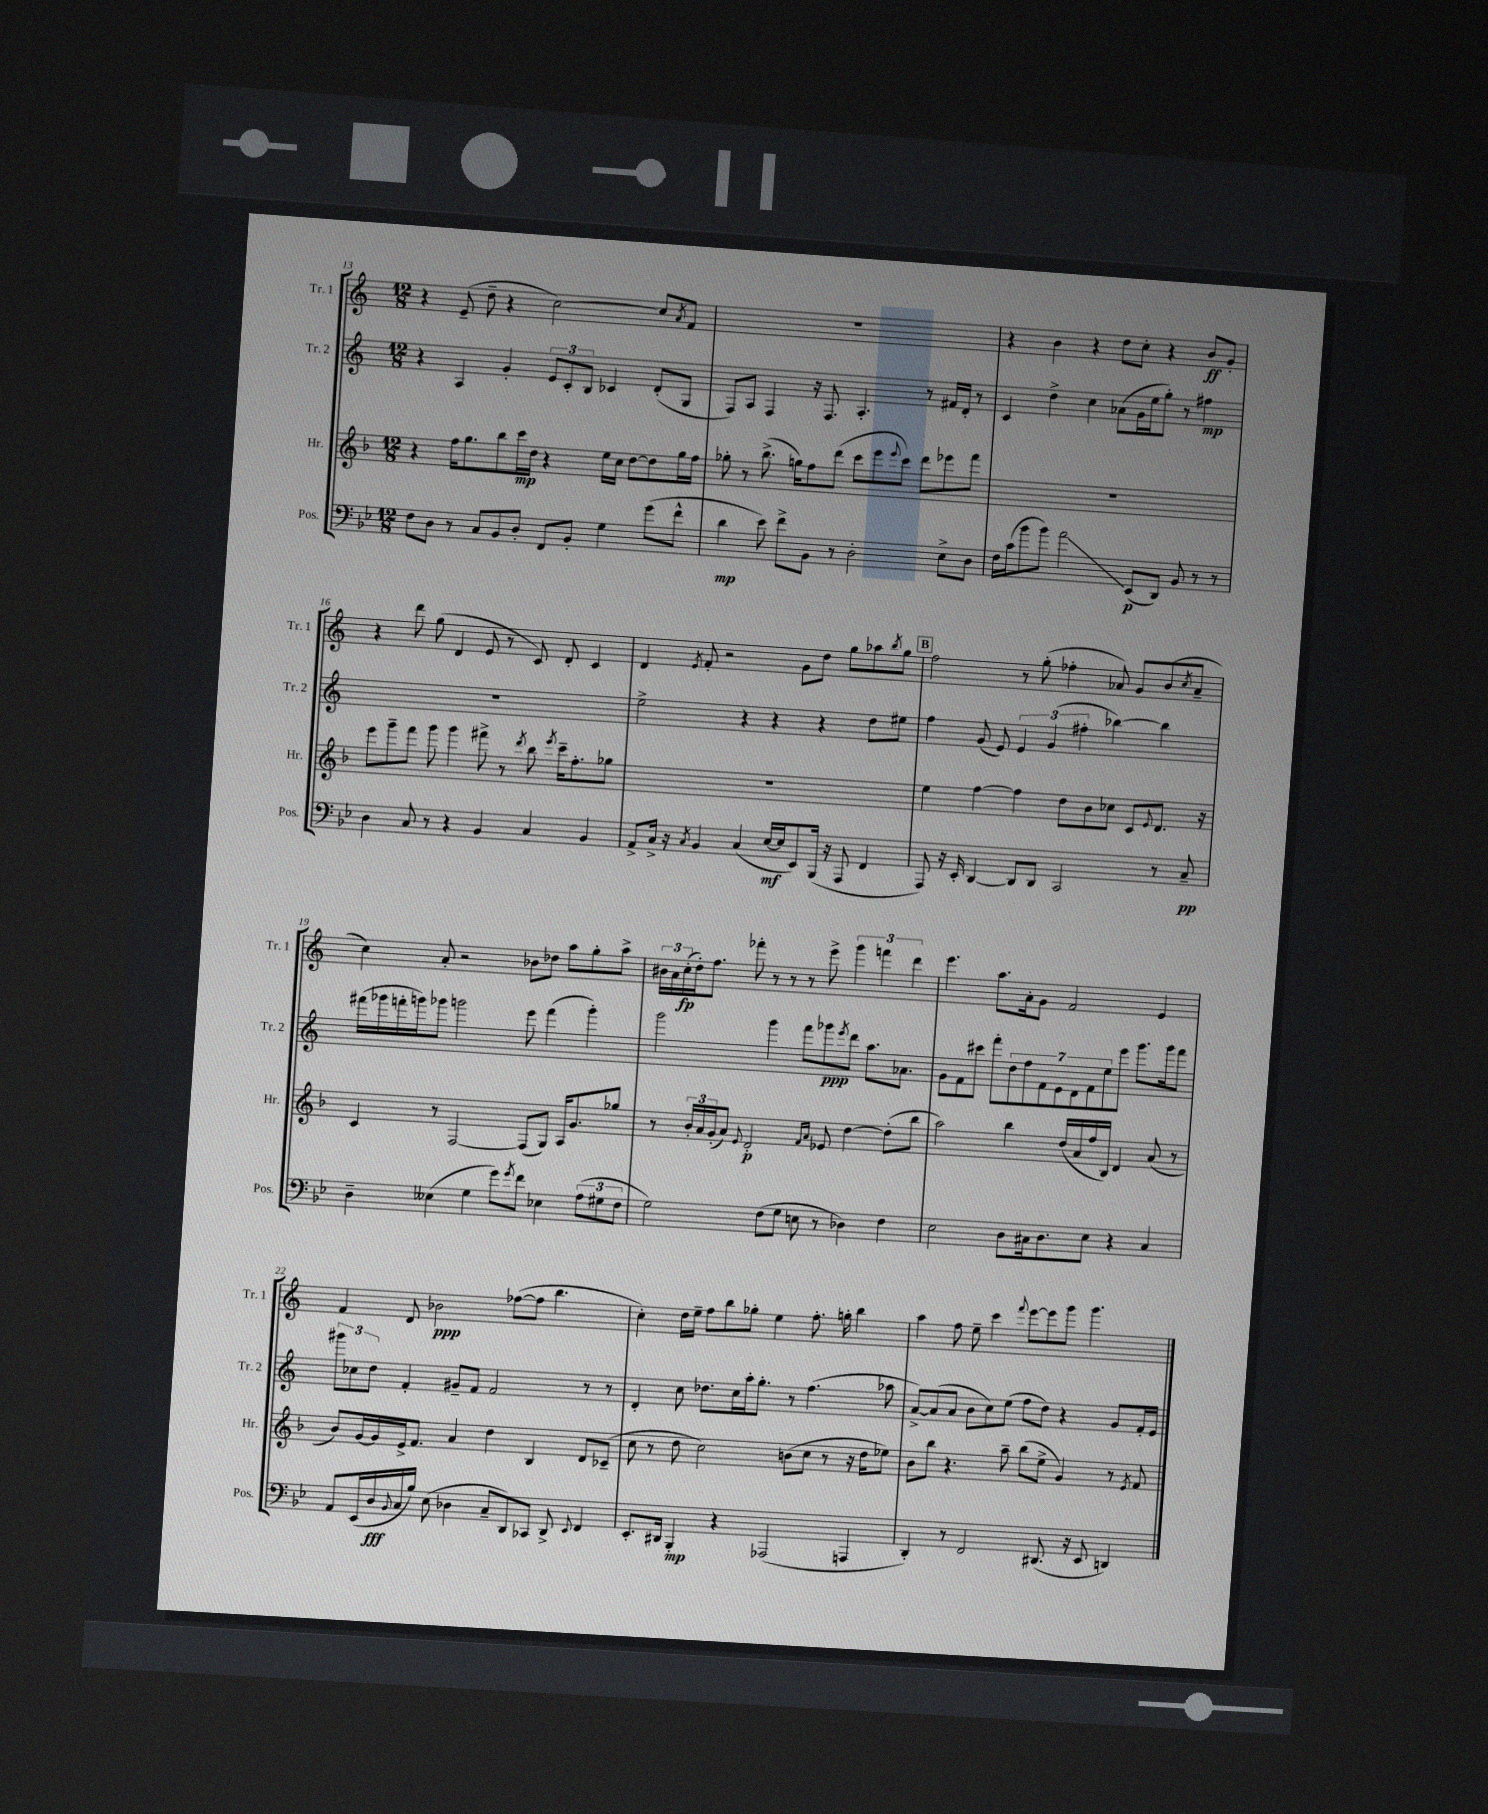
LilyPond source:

<<
\new StaffGroup <<
\new Staff = "s0" \with { instrumentName = "Tr. 1" shortInstrumentName = "Tr. 1" } {
    \clef treble \key c \major \numericTimeSignature \time 12/8
    r4 e'8--( d''8-- r4 c''2~) c''8 \acciaccatura { a'8 } f'8 |
    R1. |
    r4 b'4 r4 d''8 c''8-. r4 b'8\ff g'8-. |
    r4 d'''8 g''8( d'4 e'8 r8 c'8) d'8-. c'4 |
    d'4 \acciaccatura { e'8 } f'8-. r2 g'8 d''8 g''8 aes''8 \acciaccatura { b''8 } g''8 |
    \mark \markup { \box "B" } f''2 r8 g''8-.( fes''4-. aes'8) g'8 b'8( \acciaccatura { c''8 } aes'8-- |
    c''4) a'8-. r2 bes'8 des''8 a''8 g''8-. a''8-> |
    \tuplet 3/2 { bis'16 a'16 c''16-.\fp( } d''16-.) f''8. fes'''8-. r8 r8 r8 e'''8-> \tuplet 3/2 { g'''4 f'''4 d'''4 } |
    e'''4. a''8. a'16-. g'8 f'2 e'4 |
    f'4 d'8 bes'2\ppp fes''8~( fes''8 b''4. |
    c''4-.) d''16 e''16-- f''8 b''8 ges''8-. e''4 f''8.-. g''16-. b''4 |
    a''4 f''8 e''8-- c'''4 \appoggiatura { f'''8 } e'''8~ e'''8 g'''8 g'''4. \bar "|." |
}
\new Staff = "s1" \with { instrumentName = "Tr. 2" shortInstrumentName = "Tr. 2" } {
    \clef treble \key c \major \numericTimeSignature \time 12/8
    r4 a4 g'4-. \tuplet 3/2 { e'8 c'8-. b8 } ces'4 d'8-.( g8 |
    f8) a8 f4 r16 f8. a4.-. r8 fis'16 d'16-. r8 |
    c'4 d''4-> c''4 aes'8( g'16 e''16 g''8-.) r8 fis''4\mp |
    R1. |
    e''2-> r4 r4 r4 d''8 eis''8 |
    \mark \markup { \box "B" } f''4 g'8( e'8) \tuplet 3/2 { e'4 g'4( fis''4-. } bes''4~) bes''4 |
    fis'''16( ges'''16 f'''16-. g'''16) ges'''8 g'''2 e'''8 f'''4( g'''4-.) |
    g'''2 g'''4 f'''8 ges'''8\ppp \acciaccatura { e'''8 } d'''8 a''8. aes'8. |
    g'8 f'8 cis'''8 f'''8-. \tuplet 7/4 { d''8 f''8 f'8 e'8 d'8 f'8 e''8 } e'''8 g'''8. g'''16 f'''8 |
    \tuplet 3/2 { gis'''8 ces''8 d''8 } f'4-. gis'8-- f'8 f'2 r8 r8 |
    d'4-. c''8 des''8. c''16 a''16-. g''8.-. r8 f''4.( aes''8 |
    a'8~->) a'8( a'8 b'8 c''8) e''8( f''8 d''8) r4 g'8 f'16-. e'16 \bar "|." |
}
\new Staff = "s2" \with { instrumentName = "Hr." shortInstrumentName = "Hr." } {
    \clef treble \key f \major \numericTimeSignature \time 12/8
    r4 f''16 g''8. bes''8 c'''16\mp d''16 r4 e''16 c''16 d''8~ d''8 g''16 f''16 |
    ges''8-. r8 bes''8.->( g''16) f''8 d'''8( c'''8 e'''8 \appoggiatura { e'''8 } c'''8) d'''8 ees'''8 f'''8 |
    R1. |
    e'''8 g'''8-- f'''8 g'''8 g'''4 fis'''8-> r8 \acciaccatura { d'''8 } bes''8 \acciaccatura { e'''8 } c'''16-- f''8.-. ges''8 |
    R1. |
    \mark \markup { \box "B" } e''4 f''4~ f''4 d''8 bes'8 ces''8 c'8 \appoggiatura { e'8 } d'8. r16 |
    c'4 r8 f2~ f8( g8) a16 g'8. ges''8 |
    r8 \tuplet 3/2 { bes'16-. a'16 g'16-.( } a'8) \appoggiatura { e'8 } d'2-.\p \grace { f'16 a'16 } ees'8 d''4~ d''8-.( bes''8 |
    a''2) bes''4 d''16( a'16 f''16 bes16) d'4 a'8( r8 |
    bes'8) g'16~ g'16 e'16-> f'8. a'4 d''4 bes4 d'8 ces'8--( |
    c''8 r8 d''8 c''2) b'8( c''8 r8 r16 d''16 ees''8) |
    bes'8 bes''8 r4. a''8-- bes''8( e''8-> g'4) r8 \acciaccatura { e'8 } f'8 \bar "|." |
}
\new Staff = "s3" \with { instrumentName = "Pos." shortInstrumentName = "Pos." } {
    \clef bass \key bes \major \numericTimeSignature \time 12/8
    f8 d8 r8 c8 bes,8 d8-. f,8 bes,8-. g4 g'8( f'8-^ |
    d'4\mp ees'8) f'8-> bes,8 r8 d2-. ees8-> d8 |
    f16 c'16( bes'8 bes'8) a'2\glissando ees,8\p( d,8) bes,8 r8 r8 |
    d4 c8 r8 r4 bes,4 c4 bes,4 |
    a,8-> c16-> r16 \acciaccatura { c8 } bes,4 c4( ees16~\mf ees16 ees,8) bes,,16( r16 a,,8 f,4 |
    \mark \markup { \box "B" } a,,8) r16 ees,16-. d,4~ d,8 d,8 c,2 r8 c8--\pp |
    d4-- eeses4( g4 g'8) \acciaccatura { g'8 } f'8 ees4 \tuplet 3/2 { a8( gis8 f8 } |
    g2) f8( g8 e8 r8 des4) f4 |
    ees2 d8 cis16 d8. ees8 r4 cis4 |
    a,8 ees,16( d16\fff \appoggiatura { bes,8 } c16 bes16) ees8( des4 c8-- d,8) ces,8 d,8-> \appoggiatura { ees,8 } f,4 |
    ees,8.-. dis,16 bes,,4-.\mp r4 aes,,2( a,,4 |
    d,4-.) r8 f,2 dis,8.( r16 ees,8 d,4) \bar "|." |
}
>>
>>
\layout { \context { \Score currentBarNumber = #13 } }
